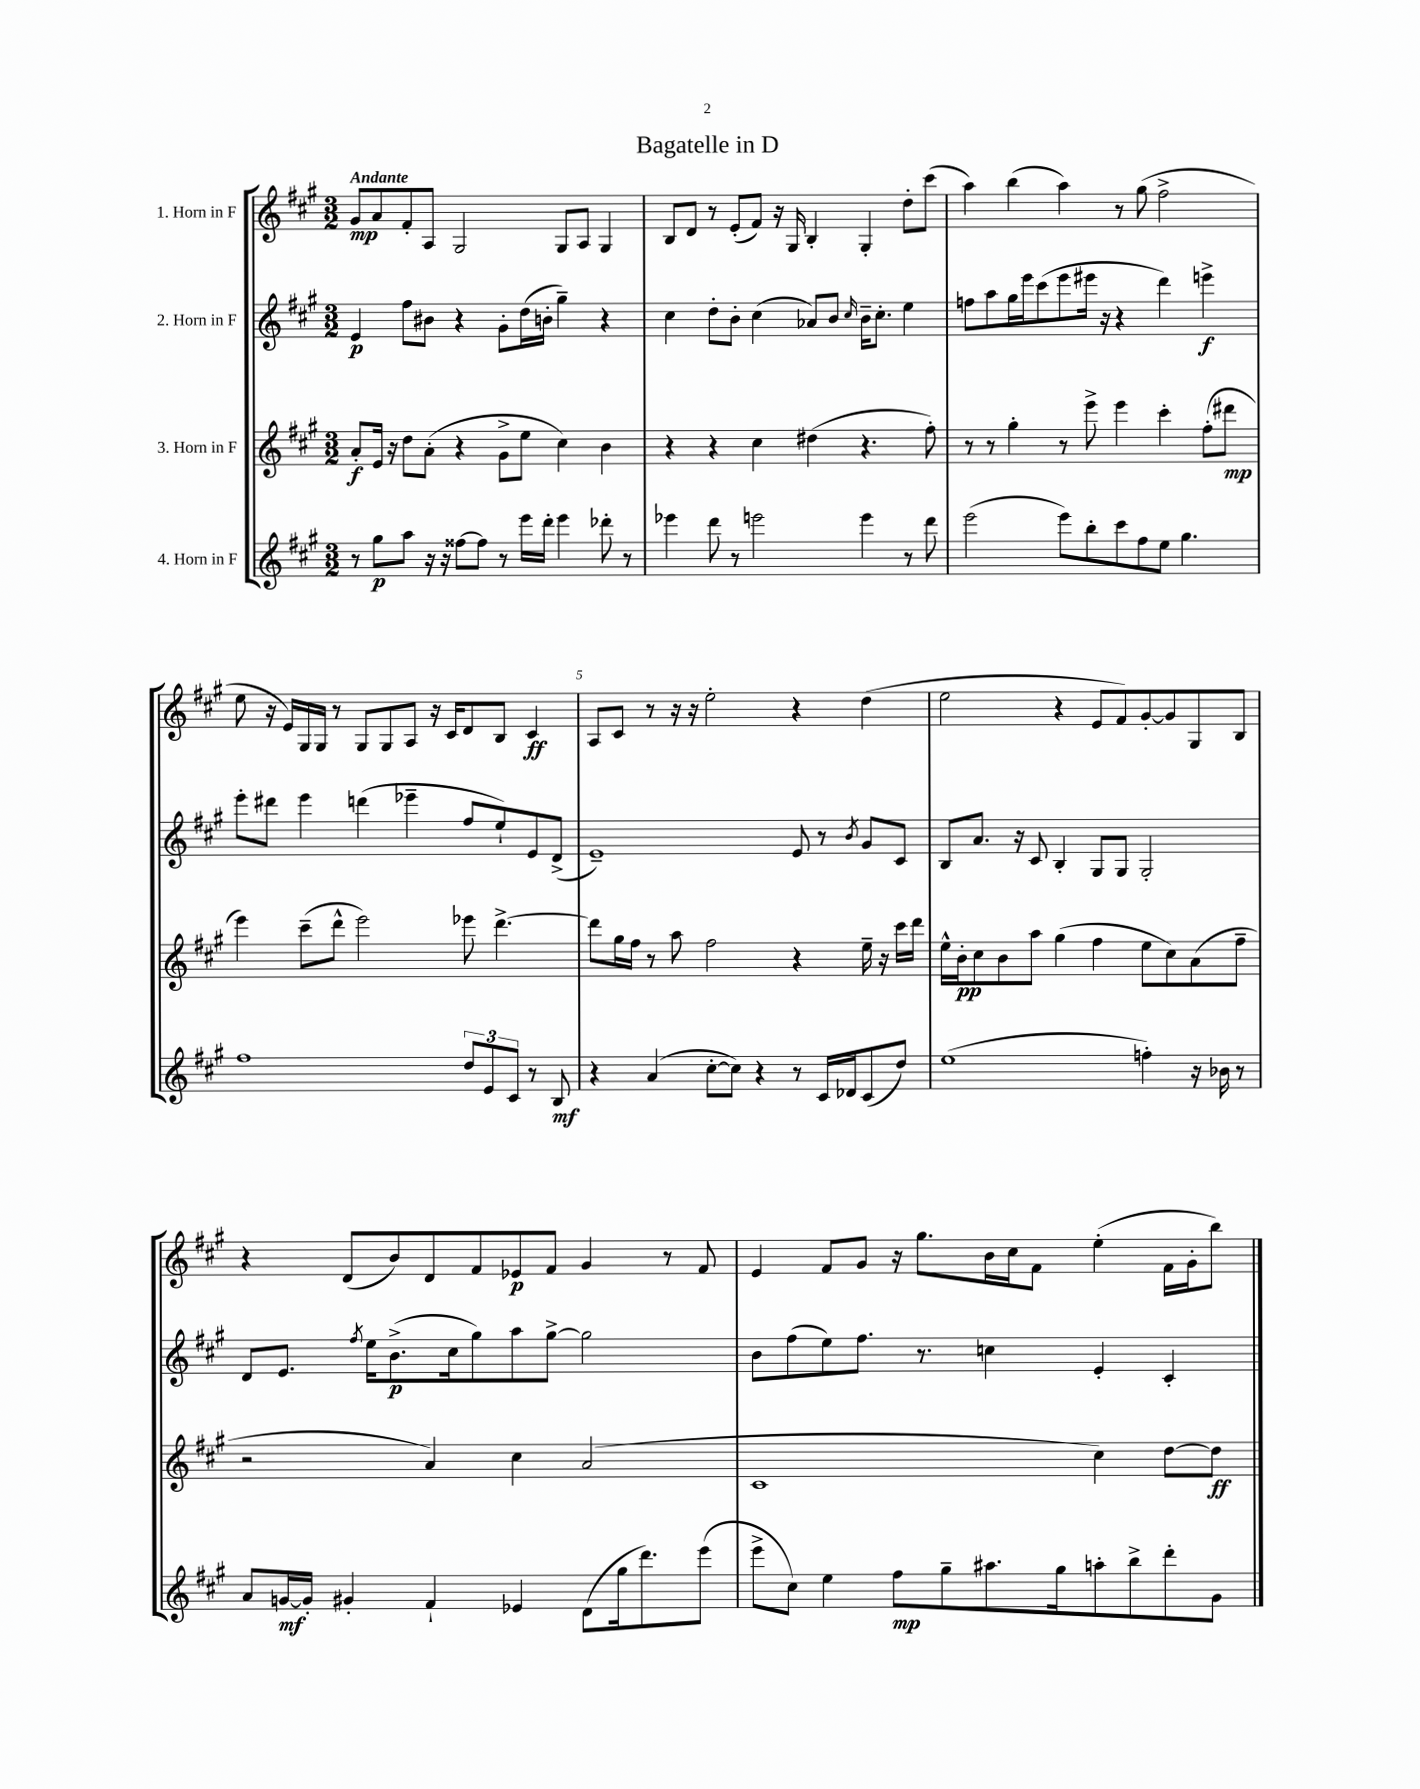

**kern	**dynam	**kern	**dynam	**kern	**dynam	**kern	**dynam
*part4	*part4	*part3	*part3	*part2	*part2	*part1	*part1
*staff4	*staff4	*staff3	*staff3	*staff2	*staff2	*staff1	*staff1
*I"4. Horn in F	*	*I"3. Horn in F	*	*I"2. Horn in F	*	*I"1. Horn in F	*
*clefG2	*	*clefG2	*	*clefG2	*	*clefG2	*
*k[f#c#g#]	*	*k[f#c#g#]	*	*k[f#c#g#]	*	*k[f#c#g#]	*
*M3/2	*	*M3/2	*	*M3/2	*	*M3/2	*
=1	=1	=1	=1	=1	=1	=1	=1
!	!	!	!	!	!	!LO:TX:a:B:t=Andante	!
8r	.	8a'/L	f	4e/	p	8g#/L	mp
8gg#\L	p	16e/Jk	.	.	.	8a/	.
.	.	16r	.	.	.	.	.
8aa\J	.	8dd\L	.	8ff#\L	.	8f#'/	.
16r	.	(8a'\J	.	8b#X\J	.	8A/J	.
16r	.	.	.	.	.	.	.
[8ff##X\L	.	4r	.	4r	.	2G#/	.
8ff##\J]	.	.	.	.	.	.	.
8r	.	8g#^\L	.	8g#'\L	.	.	.
16eee\LL	.	8ee\J	.	(16dd\L	.	.	.
16ddd'\JJ	.	.	.	16bn'\JJ	.	.	.
4eee\	.	4cc#\)	.	4gg#~\)	.	8G#/L	.
.	.	.	.	.	.	8A/J	.
8ddd-X'\	.	4b\	.	4r	.	4G#/	.
8r	.	.	.	.	.	.	.
=2	=2	=2	=2	=2	=2	=2	=2
4eee-X\	.	4r	.	4cc#\	.	8B/L	.
.	.	.	.	.	.	8d/J	.
8ddd\	.	4r	.	8dd'\L	.	8r	.
8r	.	.	.	8b'\J	.	(8e'/L	.
2eeen\	.	4cc#\	.	(4cc#\	.	8f#/J)	.
.	.	.	.	.	.	16r	.
.	.	.	.	.	.	16G#/	.
.	.	(4dd#X\	.	8a-X/L)	.	4B'/	.
.	.	.	.	8b/J	.	.	.
.	.	.	.	16qqcc#/	.	.	.
4eee\	.	4.r	.	16b~\KL	.	4G#'/	.
.	.	.	.	8.cc#'\J	.	.	.
8r	.	.	.	4ee\	.	8dd'\L	.
8ddd\	.	8ff#'\)	.	.	.	(8ccc#\J	.
=3	=3	=3	=3	=3	=3	=3	=3
(2eee\	.	8r	.	8ffn\L	.	4aa\)	.
.	.	8r	.	8aa\	.	.	.
.	.	4gg#'\	.	16gg#\L	.	(4bb\	.
.	.	.	.	16eee\J	.	.	.
.	.	.	.	(8ccc#\	.	.	.
8eee\L)	.	8r	.	8eee\	.	4aa\)	.
8bb'\	.	8eee^\	.	16eee#X\Jk	.	.	.
.	.	.	.	16r	.	.	.
8ccc#\	.	4eee\	.	4r	.	8r	.
8ff#\	.	.	.	.	.	(8gg#\	.
8ee\J	.	4ccc#'\	.	4ddd\)	.	2ff#^\	.
4.gg#\	.	.	.	.	.	.	.
.	.	(8ff#'\L	.	4eeen^\	f	.	.
.	.	8ddd#X\J	mp	.	.	.	.
!!LO:LB:g=z
=4	=4	=4	=4	=4	=4	=4	=4
1ff#	.	4eee\)	.	8eee'\L	.	8ee\	.
.	.	.	.	8ddd#X\J	.	16r	.
.	.	.	.	.	.	16e/LL)	.
.	.	(8ccc#~\L	.	4eee\	.	16G#/	.
.	.	.	.	.	.	16G#/JJ	.
.	.	8ddd^^\J	.	.	.	8r	.
.	.	2eee\)	.	(4dddn\	.	8G#/L	.
.	.	.	.	.	.	8G#/	.
.	.	.	.	4eee-X~\	.	8A/J	.
.	.	.	.	.	.	16r	.
.	.	.	.	.	.	16c#/KL	.
12dd/L	.	8eee-X\	.	8ff#/L	.	8d/	.
12e/	.	.	.	.	.	.	.
.	.	[4.ddd^\	.	8ee`/)	.	8B/J	.
12c#/J	.	.	.	.	.	.	.
8r	.	.	.	8e/	.	4c#/	ff
8B/	mf	.	.	(8d^/J	.	.	.
=5	=5	=5	=5	=5	=5	=5	=5
4r	.	8ddd\L]	.	1e~)	.	8A/L	.
.	.	16gg#\L	.	.	.	8c#/J	.
.	.	16ff#\JJ	.	.	.	.	.
(4a/	.	8r	.	.	.	8r	.
.	.	8aa\	.	.	.	16r	.
.	.	.	.	.	.	16r	.
[8cc#'\L	.	2ff#\	.	.	.	2ee'\	.
8cc#\J])	.	.	.	.	.	.	.
4r	.	.	.	.	.	.	.
8r	.	4r	.	8e/	.	4r	.
16c#/LL	.	.	.	8r	.	.	.
16d-X/J	.	.	.	.	.	.	.
.	.	.	.	8qb/	.	.	.
(8c#/	.	16ee~\	.	8g#/L	.	(4dd\	.
.	.	16r	.	.	.	.	.
8dd/J)	.	16ccc#\LL	.	8c#/J	.	.	.
.	.	16ddd\JJ	.	.	.	.	.
=6	=6	=6	=6	=6	=6	=6	=6
(1ee	.	16ee^^\LL	.	8B/L	.	2ee\	.
.	.	16b'\J	pp	.	.	.	.
.	.	8cc#\	.	8.a/J	.	.	.
.	.	8b\	.	.	.	.	.
.	.	.	.	16r	.	.	.
.	.	8aa\J	.	8c#/	.	.	.
.	.	(4gg#\	.	4B'/	.	4r	.
.	.	4ff#\	.	8G#/L	.	8e/L	.
.	.	.	.	8G#/J	.	8f#/)	.
4ffn'\)	.	8ee\L	.	2G#'/	.	[8g#'/	.
.	.	8cc#\)	.	.	.	8g#/]	.
16r	.	(8a\	.	.	.	8G#/	.
16b-X\	.	.	.	.	.	.	.
8r	.	8ff#~\J	.	.	.	8B/J	.
!!LO:LB:g=z
=7	=7	=7	=7	=7	=7	=7	=7
8a/L	.	2r	.	8d/L	.	4r	.
[16gn/L	mf	.	.	8.e/J	.	.	.
16g'/JJ]	.	.	.	.	.	.	.
4g#X'/	.	.	.	.	.	(8d/L	.
.	.	.	.	8qff#/	.	.	.
.	.	.	.	16ee\KL	.	.	.
.	.	.	.	(8.b^\	p	8b/)	.
4f#`/	.	4a/)	.	.	.	8d/	.
.	.	.	.	16cc#\k	.	.	.
.	.	.	.	8gg#\)	.	8f#/	.
4e-X/	.	4cc#\	.	8aa\	.	8e-X/	p
.	.	.	.	[8gg#^\J	.	8f#/J	.
(8d\L	.	(2a/	.	2gg#\]	.	4g#/	.
16gg#\k	.	.	.	.	.	.	.
8.ddd\)	.	.	.	.	.	.	.
.	.	.	.	.	.	8r	.
(8eee\J	.	.	.	.	.	8f#/	.
=8	=8	=8	=8	=8	=8	=8	=8
8eee^\L	.	1c#	.	8b\L	.	4e/	.
8cc#\J)	.	.	.	(8ff#\	.	.	.
4ee\	.	.	.	8ee\)	.	8f#/L	.
.	.	.	.	8.ff#\J	.	8g#/J	.
8ff#\L	mp	.	.	.	.	16r	.
.	.	.	.	8.r	.	8.gg#\L	.
8gg#~\	.	.	.	.	.	.	.
8.aa#X\	.	.	.	4ccn\	.	16b\L	.
.	.	.	.	.	.	16cc#\J	.
.	.	.	.	.	.	8f#\J	.
16gg#\k	.	.	.	.	.	.	.
8aan'\	.	4cc#\)	.	4e'/	.	(4ee'\	.
8bb^\	.	.	.	.	.	.	.
8ddd'\	.	[8dd\L	.	4c#'/	.	16f#\LL	.
.	.	.	.	.	.	16g#'\J	.
8g#\J	.	8dd\J]	ff	.	.	8bb\J)	.
==	==	==	==	==	==	==	==
*-	*-	*-	*-	*-	*-	*-	*-
